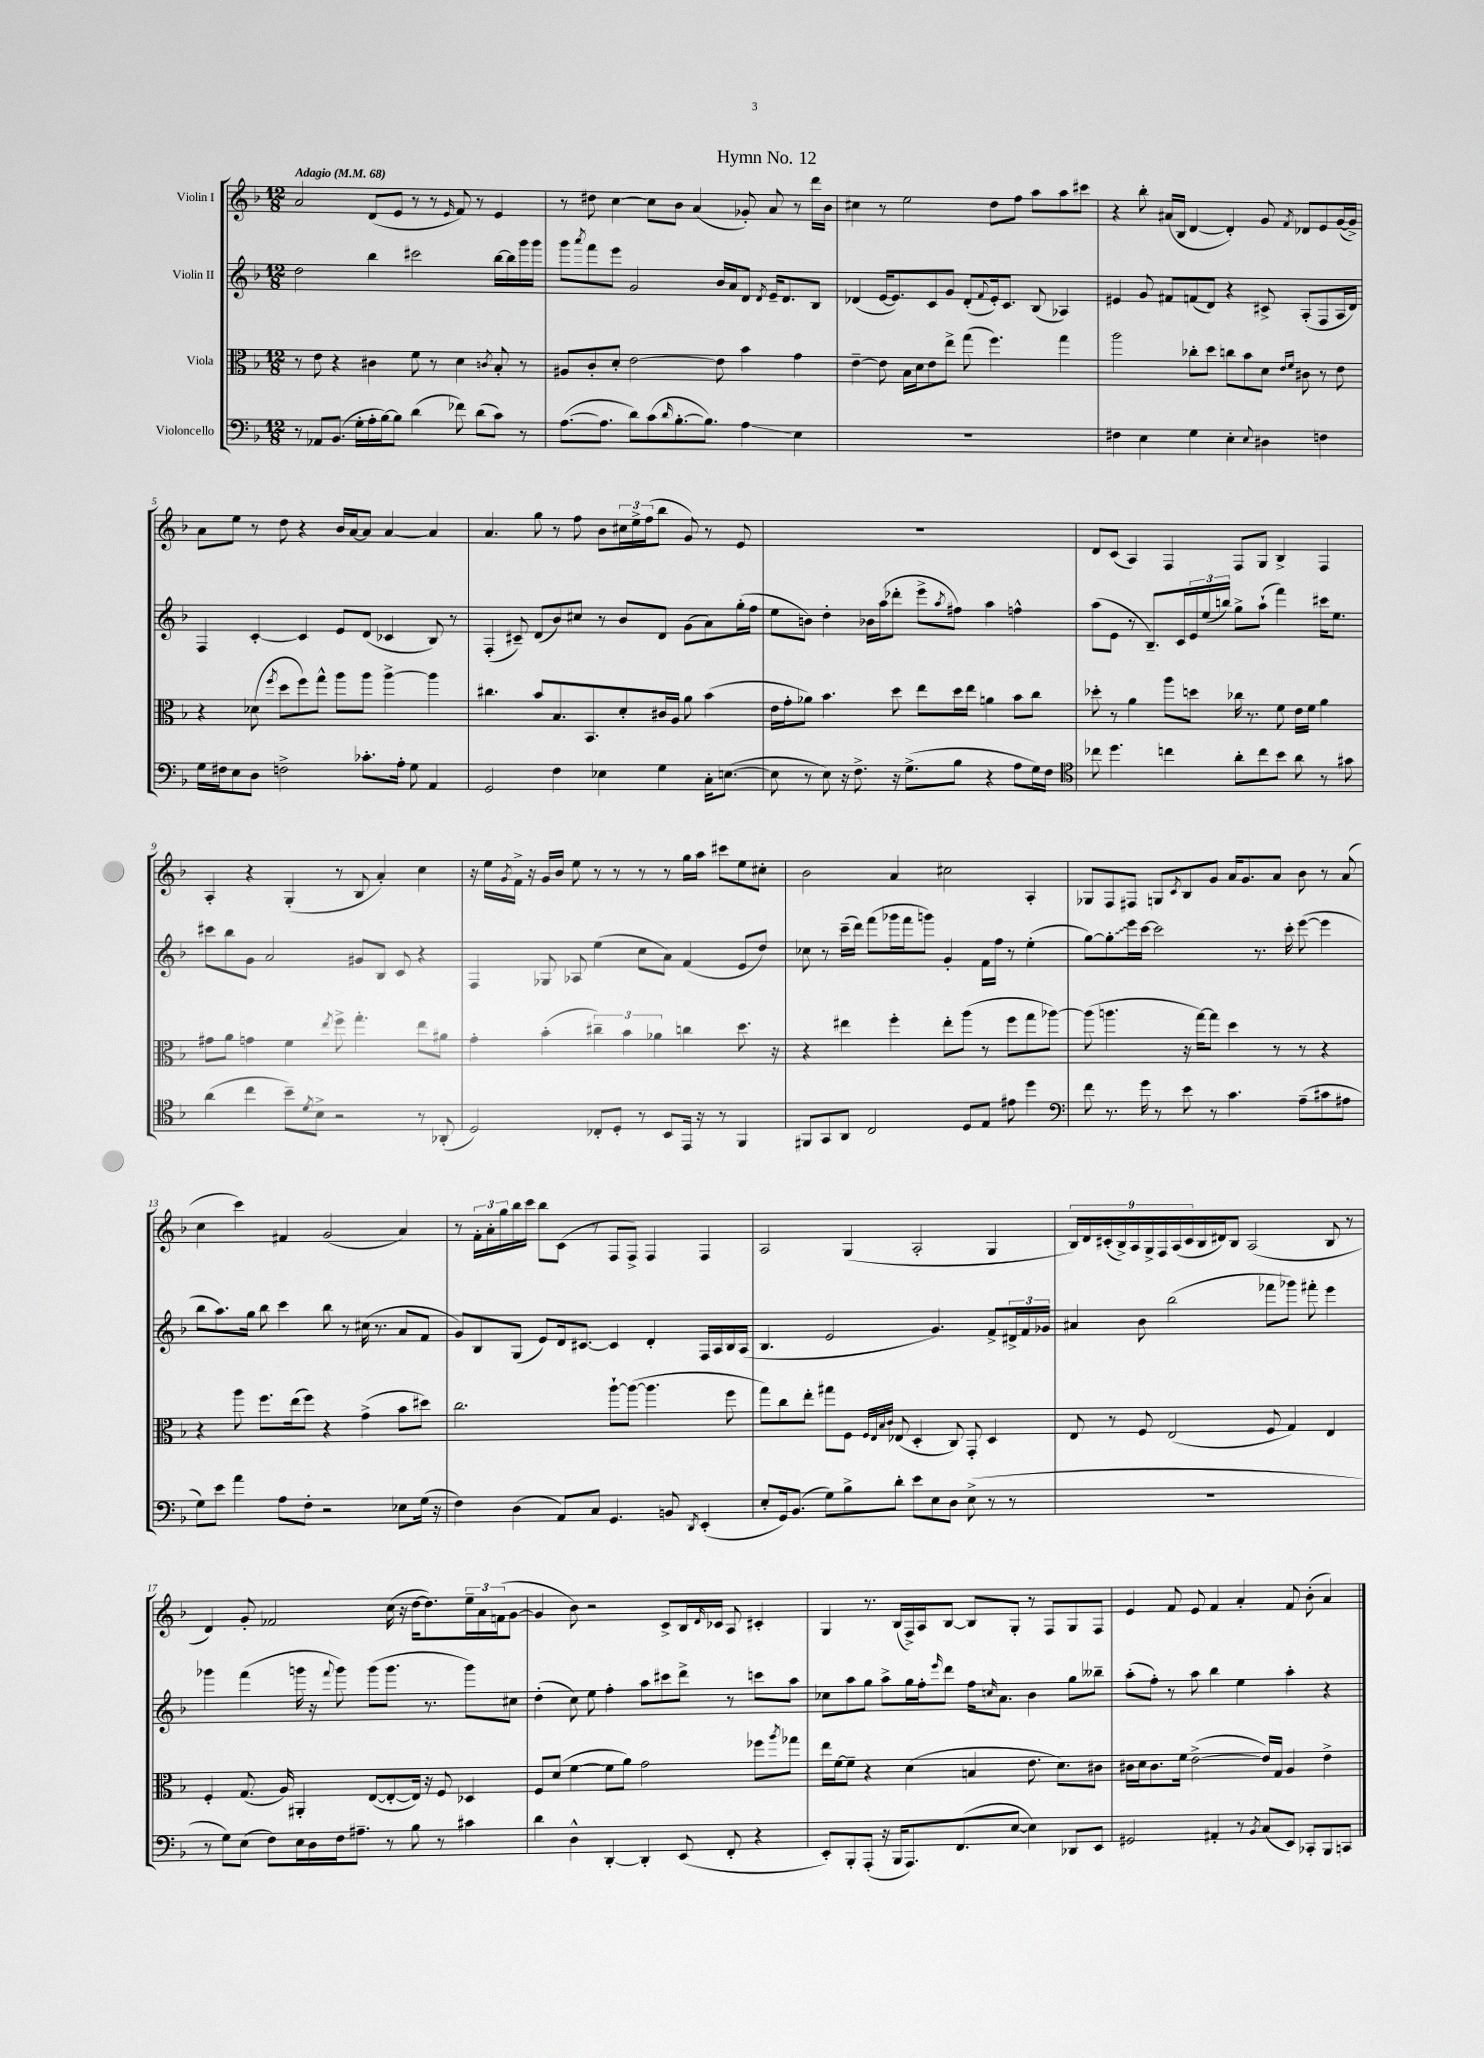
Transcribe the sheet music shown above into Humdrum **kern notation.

**kern	**kern	**kern	**kern
*staff4	*staff3	*staff2	*staff1
*clefF4	*clefC3	*clefG2	*clefG2
*k[b-]	*k[b-]	*k[b-]	*k[b-]
*M12/8	*M12/8	*M12/8	*M12/8
*MM68	*MM68	*MM68	*MM68
8r	8r	2dd	2a
8AA-	8e	.	.
(8.BB-	4r	.	.
16G'	.	.	.
16A'	4c#	4bb-	(8d
[16B-)	.	.	.
8B-]	.	.	8e
(4d	8f	2ccc#	8r
.	8r	.	8r
.	.	.	16qqe
8f-)	4d	.	8f)
(8d	.	.	8r
.	8qc	.	.
8c)	8B-'	[16bb-	4e
.	.	16bb-]	.
8r	8r	16ggg	.
.	.	16ggg	.
=	=	=	=
([8.A	8A#	8ggg	8r
.	.	8qaaa	.
.	8c'	8fff	8dd#
8.A]	.	.	.
.	8d'	8eee	[4cc
8d)	[2e	2g	.
(8c	.	.	8cc]
16qqd	.	.	.
[8.B-'	.	.	8b-
.	.	.	(4a
8.B-])	.	.	.
.	8e]	16b-	.
.	.	16a	.
4A	4b-	8d	8g-')
.	.	8qd	.
.	.	16e~	8a
.	.	8.d	.
4E	4g	.	8r
.	.	8B-	16ddd
.	.	.	16b-
=	=	=	=
1.r	[4e~	(4d-	4cc#
.	8e]	[16e	8r
.	.	8.e])	.
.	16B-	.	2ee
.	16d	.	.
.	8e	8c	.
.	8ee^	8g	.
.	(8gg	(8d-'	.
.	.	8qqf	.
.	4.ff)	16e')	8dd
.	.	8.c	.
.	.	.	8ff
.	.	(8B-	8aa
.	4gg	4A-)	8aa
.	.	.	8ccc#
=	=	=	=
4F#	2aa	4e#	4r
4E	.	8g	8bb-'
.	.	8f#	(16a#
.	.	.	16B-
4G	8cc-'	(8f	[4d
.	8dd	8d)	.
4E'	8cc	4r	4d'])
.	8b-	.	.
8qqE	.	.	.
4D#	8d	8c#^	8g
.	16qqe	.	.
.	16qqf	.	8qf
.	8c#	(8A'	8d-
4F	8r	8F	8e
.	8e	16A	([16g
.	.	16d)	16g^])
=	=	=	=
16G	4r	4F	8a
16F#	.	.	.
8E	.	.	8ee
8D	(8d-	[4c'	8r
.	8qff	.	.
2F^	8dd	.	8dd
.	8ff)	4c]	4r
.	8gg^^	.	.
.	8aa	8e	16b-
.	.	.	[16a
8.c-'	8aa	(8d	8a]
.	[4aa^	4c-	[4a
16A'	.	.	.
8G	.	.	.
4AA	4aa]	8B-)	4a]
.	.	8r	.
=	=	=	=
2GG	4.cc#	(4F'	4.a
.	.	8c#~)	.
.	8b-	(8d	8gg
4F	8.B-	8b-)	8r
.	.	8cc#	8ff
.	8.BB-	.	.
4E-	.	8r	8b-
.	8d'	8b-	24cc#
.	.	.	24ee^
.	.	.	(24ff
4G	16c#	8d	8bb-
.	16A	.	.
.	8a	(8g	8g)
16C'	(4b-	8a)	8r
([8.E	.	.	.
.	.	(16gg'	8e
.	.	16ff	.
=	=	=	=
8E]	16e	8ee	1.r
.	16g'	.	.
8r	8a-)	8b)	.
8E)	4.b-	4dd'	.
16r	.	.	.
8.F^	.	.	.
.	.	16b-	.
.	.	(16aa	.
16r	8dd	8ddd-'	.
(8.G^	.	.	.
.	8ee	8eee^	.
.	.	8qaa	.
8B-	16dd	8ff#)	.
.	16ee	.	.
4r	4a	4aa	.
8A	8b-	4ff^^	.
16G)	8cc	.	.
16F	.	.	.
=	=	=	=
*clefC4	*	*	*
8cc-	8dd-'	(8aa	8d
4.dd	8r	8e	(8c
.	4a	8r	4A)
.	.	8.B-~)	.
4cc	8aa	.	4F
.	.	16c	.
.	8dd	24e	.
.	.	(24ee	.
.	.	24bb)	.
8a'	16cc-	8gg^	8F
.	8.r	.	.
8cc	.	(8aa`	8G
8b-	8f	4fff)	4B-^
8a	16e	.	.
.	16f	.	.
8r	4a	16ccc#	4F
.	.	8.ee	.
8g#	.	.	.
=	=	=	=
(4a	8g#	8ccc#	4A'
.	8a	8bb-	.
4cc	4g	8g	4r
.	.	2a	.
8b-~)	4f	.	(4G'
8qd	.	.	.
8B-^	.	.	.
.	8qee	.	.
2r	8ff^	.	8r
.	4.gg'	8g#	8B-
.	.	8B-	4a')
.	.	8c	.
8r	8ee	4r	4cc
(8AA-'	8a#	.	.
=	=	=	=
2D)	4g'	4F	16r
.	.	.	16ee
.	.	.	8qg
.	.	.	16f^
.	.	.	16r
.	(4b-'	8G-	16g
.	.	.	16b-
.	.	8A-	8ee
8C-'	6cc#~)	(4ee	8r
8D'	.	.	8r
.	6b-	.	.
8r	.	8cc	8r
.	6a-	.	.
8BB-	.	8a)	8r
16EE	4cc	(4f	16gg
16r	.	.	16aa
8r	.	.	8ccc#
4FF	8.dd	8e	8ee
.	.	8dd)	8cc#'
.	16r	.	.
=	=	=	=
8FF#	4r	8cc-	2b-
8GG	.	8r	.
8AA	4ee#	(16ccc~	.
.	.	16ddd)	.
2C	.	(8fff	.
.	4ff'	16ggg-	4a
.	.	16fff	.
.	.	8ggg)	.
.	8ee#'	4g'	2cc#
8D	(8aa	.	.
8E	8r	16f	.
.	.	16ff	.
8e#	8ff	8r	.
4dd	8gg	(4ee'	4A'
.	[8aa-)	.	.
=	=	=	=
*clefF4	*	*	*
8f	(8aa-]	[8gg)	8G-
8.r	4.aa	8gg']	8F
.	.	16eee	8F#
16g	.	[16ccc	.
8r	.	2ccc]	8G
.	.	.	8qc
8e	16r	.	8B-
.	[16gg)	.	.
8r	8gg]	.	8g
4.c	4dd	.	16a
.	.	.	8.g
.	.	8.r	.
.	8r	.	8a
.	.	16ccc'	.
(8A~	8r	([8eee	8b-
8c#	4r	4eee]	8r
8A#	.	.	(8a
=	=	=	=
8G)	4r	8bb-	4cc
8e	.	8.aa)	.
4a	8aa	.	4ccc)
.	.	16gg	.
.	8.ff	8bb-	.
8A	.	4ccc	4f#
.	(16ee	.	.
8F'	8ff)	.	.
2r	4r	8bb-	(2g
.	.	8r	.
.	(4g^	(16cc#	.
.	.	8.r	.
8E-	8b-	8a	4a)
(16G	8dd#)	8f	.
16r	.	.	.
=	=	=	=
4F)	2.cc	8g)	8r
.	.	8B-	24f'
.	.	.	24a'
.	.	.	24gg
(4D	.	(8G	16bb-
.	.	.	16ccc
.	.	8e)	8bb-
8AA)	.	16d	(8c
.	.	[8.c#	.
8C	.	.	8r
4.GG	[8aa`	4c#]	8F
.	(8aa_	.	8F^)
.	4.aa]	4d'	4F
8BB	.	.	.
8qDD	.	.	.
(4EE'	.	16F	4F
.	.	16A	.
.	8ff	16B-	.
.	.	(16A	.
=	=	=	=
8E'	8gg)	4.B-	2A
16GG)	8cc	.	.
(8.BB-	.	.	.
.	8ee'	.	.
8G)	8gg#	2e	.
8B-^	8F	.	(4G
.	32qqF	.	.
.	32qqE	.	.
.	32qqB-	.	.
.	32qqc	.	.
8d'	(8E-	.	.
8e	4D'	.	2A'
8E	.	4.g)	.
8D	8C)	.	.
(8E^	8GG'	.	.
8r	4D	8f^	4G
8r	.	24d#^	.
.	.	24f	.
.	.	24g-	.
=	=	=	=
1.r	8E	4a#	18B-)
.	.	.	18d
.	.	.	(18c#'
.	8r	.	.
.	.	.	18B-^)
.	.	.	18A
.	8F	8b-	.
.	.	.	18G^
.	.	.	18F
.	(2E	(2bb-	.
.	.	.	(18A
.	.	.	18c#
.	.	.	16B-
.	.	.	16d#)
.	.	.	8B-
.	.	.	(2A
.	8F	8fff-	.
.	4G)	8ggg-)	.
.	.	8fff#'	.
.	4E	4eee	8B-
.	.	.	8r
=	=	=	=
8r	4F'	4ggg-	4d)
8G)	.	.	.
(8E	(8.G	(4fff	8g'
8F)	.	.	2f-
.	16A)	.	.
16E	4AA#'	16ggg	.
16D	.	16r	.
.	.	8qqfff	.
16F	.	8ggg)	.
8.A#~	.	.	.
.	([8E	(8ggg	.
8r	8E'_	8.ggg	(16cc
.	.	.	16r
8B-	16E])	.	[16dd
.	16r	8.r	8.dd])
8r	8F	.	.
4c#	4D-	8ggg)	24ee~
.	.	.	24a
.	.	.	(24f
.	.	8cc#	[8g
=	=	=	=
4d	8F	(4dd'	4g]
.	(8d	.	.
4D^^	[4f	8cc)	8b-)
.	.	8ee	2r
[4DD'	8f]	4ff'	.
.	8a)	.	.
4DD']	2g	8aa	.
.	.	8ccc#	8c^
(8EE	.	8ddd^	16B-
.	.	.	16qqd
.	.	.	16c-
8FF'	.	8r	8A
4r	8ff-	8ccc	4c#'
.	8qaa	.	.
.	8gg-	8aa	.
=	=	=	=
8EE')	16ee	8cc-	4G
.	[16f	.	.
8BBB-'	8f~]	8aa	.
(8AAA'	4r	8gg	8.r
16r	.	8aa^	.
16BBB-	.	.	(16B-
8.AAA)	(4d	16gg	16F^)
.	.	16ff'	16A
.	.	16qqeee	.
.	.	8ddd	[8B-
(8.FF	.	.	.
.	4B	16ff	8B-]
.	.	16qqcc	.
.	.	8.a	.
[8E	.	.	8G'
4E])	8.e	4b-	8r
.	.	.	8F
.	8.d)	.	.
8DD-	.	8gg	8G
8EE	8c#	8bb--~	8F
=	=	=	=
2GG#	16c#	(8aa'	4e
.	16d	.	.
.	8.c#	8ff')	.
.	.	8r	8f
.	16f	.	.
.	([2e^	8aa	8e
4AA#'	.	4bb-	4f
8r	.	4ee	4a'
8qBB-	.	.	.
(8C	16e])	.	.
.	16G	.	.
8EE)	4A	4aa'	8f
8CC-'	.	.	(8b-'
8BBB-	4e^	4r	4a)
8CC	.	.	.
==	==	==	==
*-	*-	*-	*-
